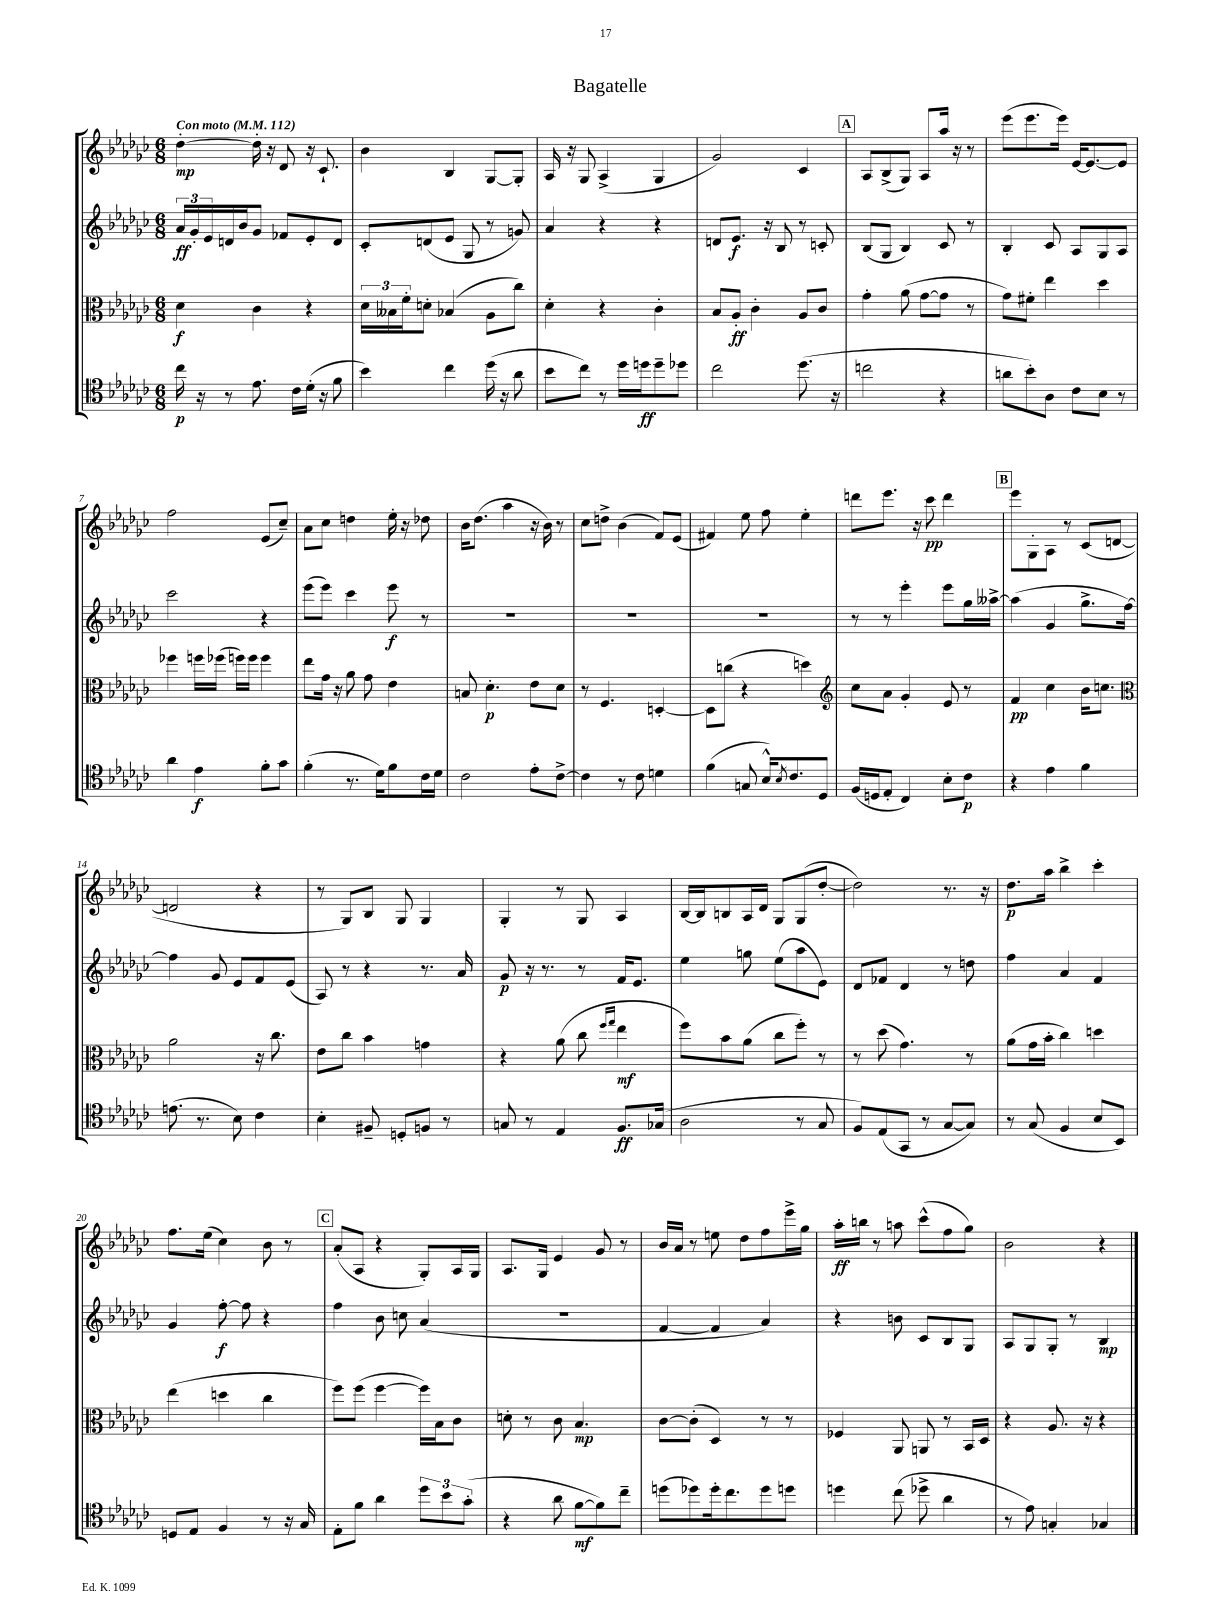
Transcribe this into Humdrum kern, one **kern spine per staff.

**kern	**kern	**kern	**kern
*staff4	*staff3	*staff2	*staff1
*clefC4	*clefC3	*clefG2	*clefG2
*k[b-e-a-d-g-c-]	*k[b-e-a-d-g-c-]	*k[b-e-a-d-g-c-]	*k[b-e-a-d-g-c-]
*M6/8	*M6/8	*M6/8	*M6/8
*MM112	*MM112	*MM112	*MM112
16cc-	4d-	24a-	[4dd-'
.	.	24g-'	.
16r	.	.	.
.	.	24e-	.
8r	.	16d	.
.	.	16b-	.
8.e-	4c-	8g-	16dd-']
.	.	.	16r
.	.	8f-	8d-
16c-	.	.	.
(16d-'	4r	8e-'	16r
16r	.	.	8.c-`
8f	.	8d	.
=	=	=	=
4b-)	24d-	8c-'	4b-
.	24B--	.	.
.	24f'	.	.
.	8d'	(8d	.
4cc-	(4B-	8e-	4B-
.	.	8G-	.
(16dd-	8A-	8r	[8G-
16r	.	.	.
8a-	8cc-)	8g)	8G-']
=	=	=	=
8b-	4d-'	4a-	16A-
.	.	.	16r
8cc-)	.	.	8G-
8r	4r	4r	(4A-^
16dd-	.	.	.
16dd	.	.	.
8dd~	4c-'	4r	4G-
8dd-	.	.	.
=	=	=	=
2cc-	8B-	8d	2g-)
.	8A-'	8.e-	.
.	4c-'	.	.
.	.	16r	.
.	.	8B-	.
(8.dd-	8A-	8r	4c-
.	8c-	8c'	.
16r	.	.	.
=	=	=	=
2cc	4g-'	(8B-	8A-
.	.	8G-	(8B-^
.	(8a-	4B-)	8G-)
.	[8g-	.	8A-
4r	8g-]	8c-	16aa-
.	.	.	16r
.	8r	8r	8r
=	=	=	=
8a	8g-)	4B-'	(8eee-
8b-')	8f#'	.	8.eee-
8A-	4ee-	8c-	.
.	.	.	16eee-)
8c-	.	8A-	[16e-
.	.	.	8.e-_
8B-	4dd-	8G-	.
8r	.	8A-	8e-]
=	=	=	=
4a-	4ff-	2ccc-	2ff
4e-	16ff	.	.
.	(16ff-	.	.
.	16ff)	.	.
.	16ff	.	.
8f'	4ff	4r	(8e-
8g-	.	.	8cc-~)
=	=	=	=
(4f'	8ee-	(8eee-	8a-
.	16g-	8eee-)	8cc-
.	16r	.	.
8.r	8a-	4ccc-	4dd
.	8g-	.	.
16d-)	.	.	.
8f	4e-	8eee-	16ee-'
.	.	.	16r
16c-	.	8r	8dd-
16d-	.	.	.
=	=	=	=
2c-	8B	2.r	16b-
.	.	.	(8.dd-
.	4.d-'	.	.
.	.	.	4aa-
8e-'	8e-	.	16r
.	.	.	16b-)
[8c-^	8d-	.	8r
=	=	=	=
4c-]	8r	2.r	8cc-
.	4.F	.	8dd^
8r	.	.	(4b-
8c-	.	.	.
4d	[4D'	.	8f)
.	.	.	(8e-
=	=	=	=
(4f	8D]	2.r	4f#)
.	(8cc	.	.
8G	4r	.	8ee-
16B-^^)	.	.	8ff
8qB-	.	.	.
8.c-	.	.	.
.	4dd)	.	4ee-'
8D-	.	.	.
=	=	=	=
*	*clefG2	*	*
(16F	8cc-	8r	8ddd
16D	.	.	.
8E-'	8a-	8r	8.eee-
4C-)	4g-'	4eee-'	.
.	.	.	16r
.	.	.	8ccc-
8B-'	8e-	8eee-	4ddd
8c-	8r	16gg-	.
.	.	[16aa--^	.
=	=	=	=
4r	4f	(4aa--]	8eee-
.	.	.	8G-'
4e-	4cc-	4g-	8A-
.	.	.	8r
4f	16b-	8.gg-^	(8c-
.	8.cc	.	.
.	.	.	[8d
.	.	[16ff)	.
=	=	=	=
*	*clefC3	*	*
(8.e	2a-	4ff]	2d]
8.r	.	.	.
.	.	8g-	.
8B-)	.	8e-	.
4c-	16r	8f	4r
.	8.cc-	.	.
.	.	(8e-	.
=	=	=	=
4B-'	8e-	8A-)	8r
.	8cc-	8r	8G-)
8F#~	4b-	4r	8B-
8D'	.	.	8G-
8F	4g	8.r	4G-
8r	.	.	.
.	.	16a-	.
=	=	=	=
8G	4r	8g-	4G-'
8r	.	16r	.
.	.	8.r	.
4E-	(8a-	.	8r
.	8cc-	8r	8G-
.	16qqff	.	.
.	16qqgg-	.	.
8.F	4ee-	16f	4A-
.	.	8.e-	.
(16G-	.	.	.
=	=	=	=
2A-	8ff)	4ee-	[16B-
.	.	.	16B-]
.	8b-	.	8B
.	(8a-	8gg	16A-
.	.	.	16d-
.	8cc-	(8ee-	8G-
8r	8ff')	8aa-	(8G-
8G-	8r	8e-)	[8dd-'
=	=	=	=
8F)	8r	8d-	2dd-])
(8E-	(8dd-	8f-	.
8GG-	4.g-)	4d-	.
8r	.	.	.
[8G-	.	8r	8.r
8G-])	8r	8dd	.
.	.	.	16r
=	=	=	=
8r	(8a-	4ff	8.dd-
(8G-	16g-	.	.
.	16b-'	.	16aa-
4F	4cc-)	4a-	4bb-^
8B-	4dd	4f	4ccc-'
8BB-)	.	.	.
=	=	=	=
8D	(4ee-	4g-	8.ff
8E-	.	.	.
.	.	.	(16ee-
4F	4dd	[8ff'	4cc-)
.	.	8ff]	.
8r	4cc-	4r	8b-
16r	.	.	8r
16G-	.	.	.
=	=	=	=
8E-'	8ff)	4ff	(8a-'
8f	(8ff	.	8A-
4a-	[4ff	8b-	4r
.	.	8cc	.
12dd-	16ff])	(4a-	8G-')
.	16B-	.	.
12b-	.	.	.
.	8c-	.	16A-
(12g-'	.	.	.
.	.	.	16G-
=	=	=	=
4r	8d'	2.r	8.A-
.	8r	.	.
.	.	.	16G-
8a-	8c-	.	4e-
[8f	4.B-	.	.
8f])	.	.	8g-
8cc-~	.	.	8r
=	=	=	=
(8dd	[8c-	[4f	16b-
.	.	.	16a-
8dd-)	(8c-']	.	8r
16dd-'	4D-)	4f]	8ee
8.cc-	.	.	.
.	.	.	8dd-
8dd-	8r	4a-)	8ff
8dd	8r	.	16eee-^
.	.	.	16gg-
=	=	=	=
4dd	4F-	4r	16aa-'
.	.	.	16bb
.	.	.	8r
(8cc-	8AA-	8b	8aa
8dd-^	8AA	8c-	(8ccc-^^
4a-	8r	8B-	8ff
.	16BB-	8G-	8gg-)
.	16D-	.	.
=	=	=	=
8r	4r	8A-	2b-
8e-)	.	8G-	.
4G'	8.A-	8G-'	.
.	.	8r	.
.	16r	.	.
4G-	4r	4B-	4r
==	==	==	==
*-	*-	*-	*-
